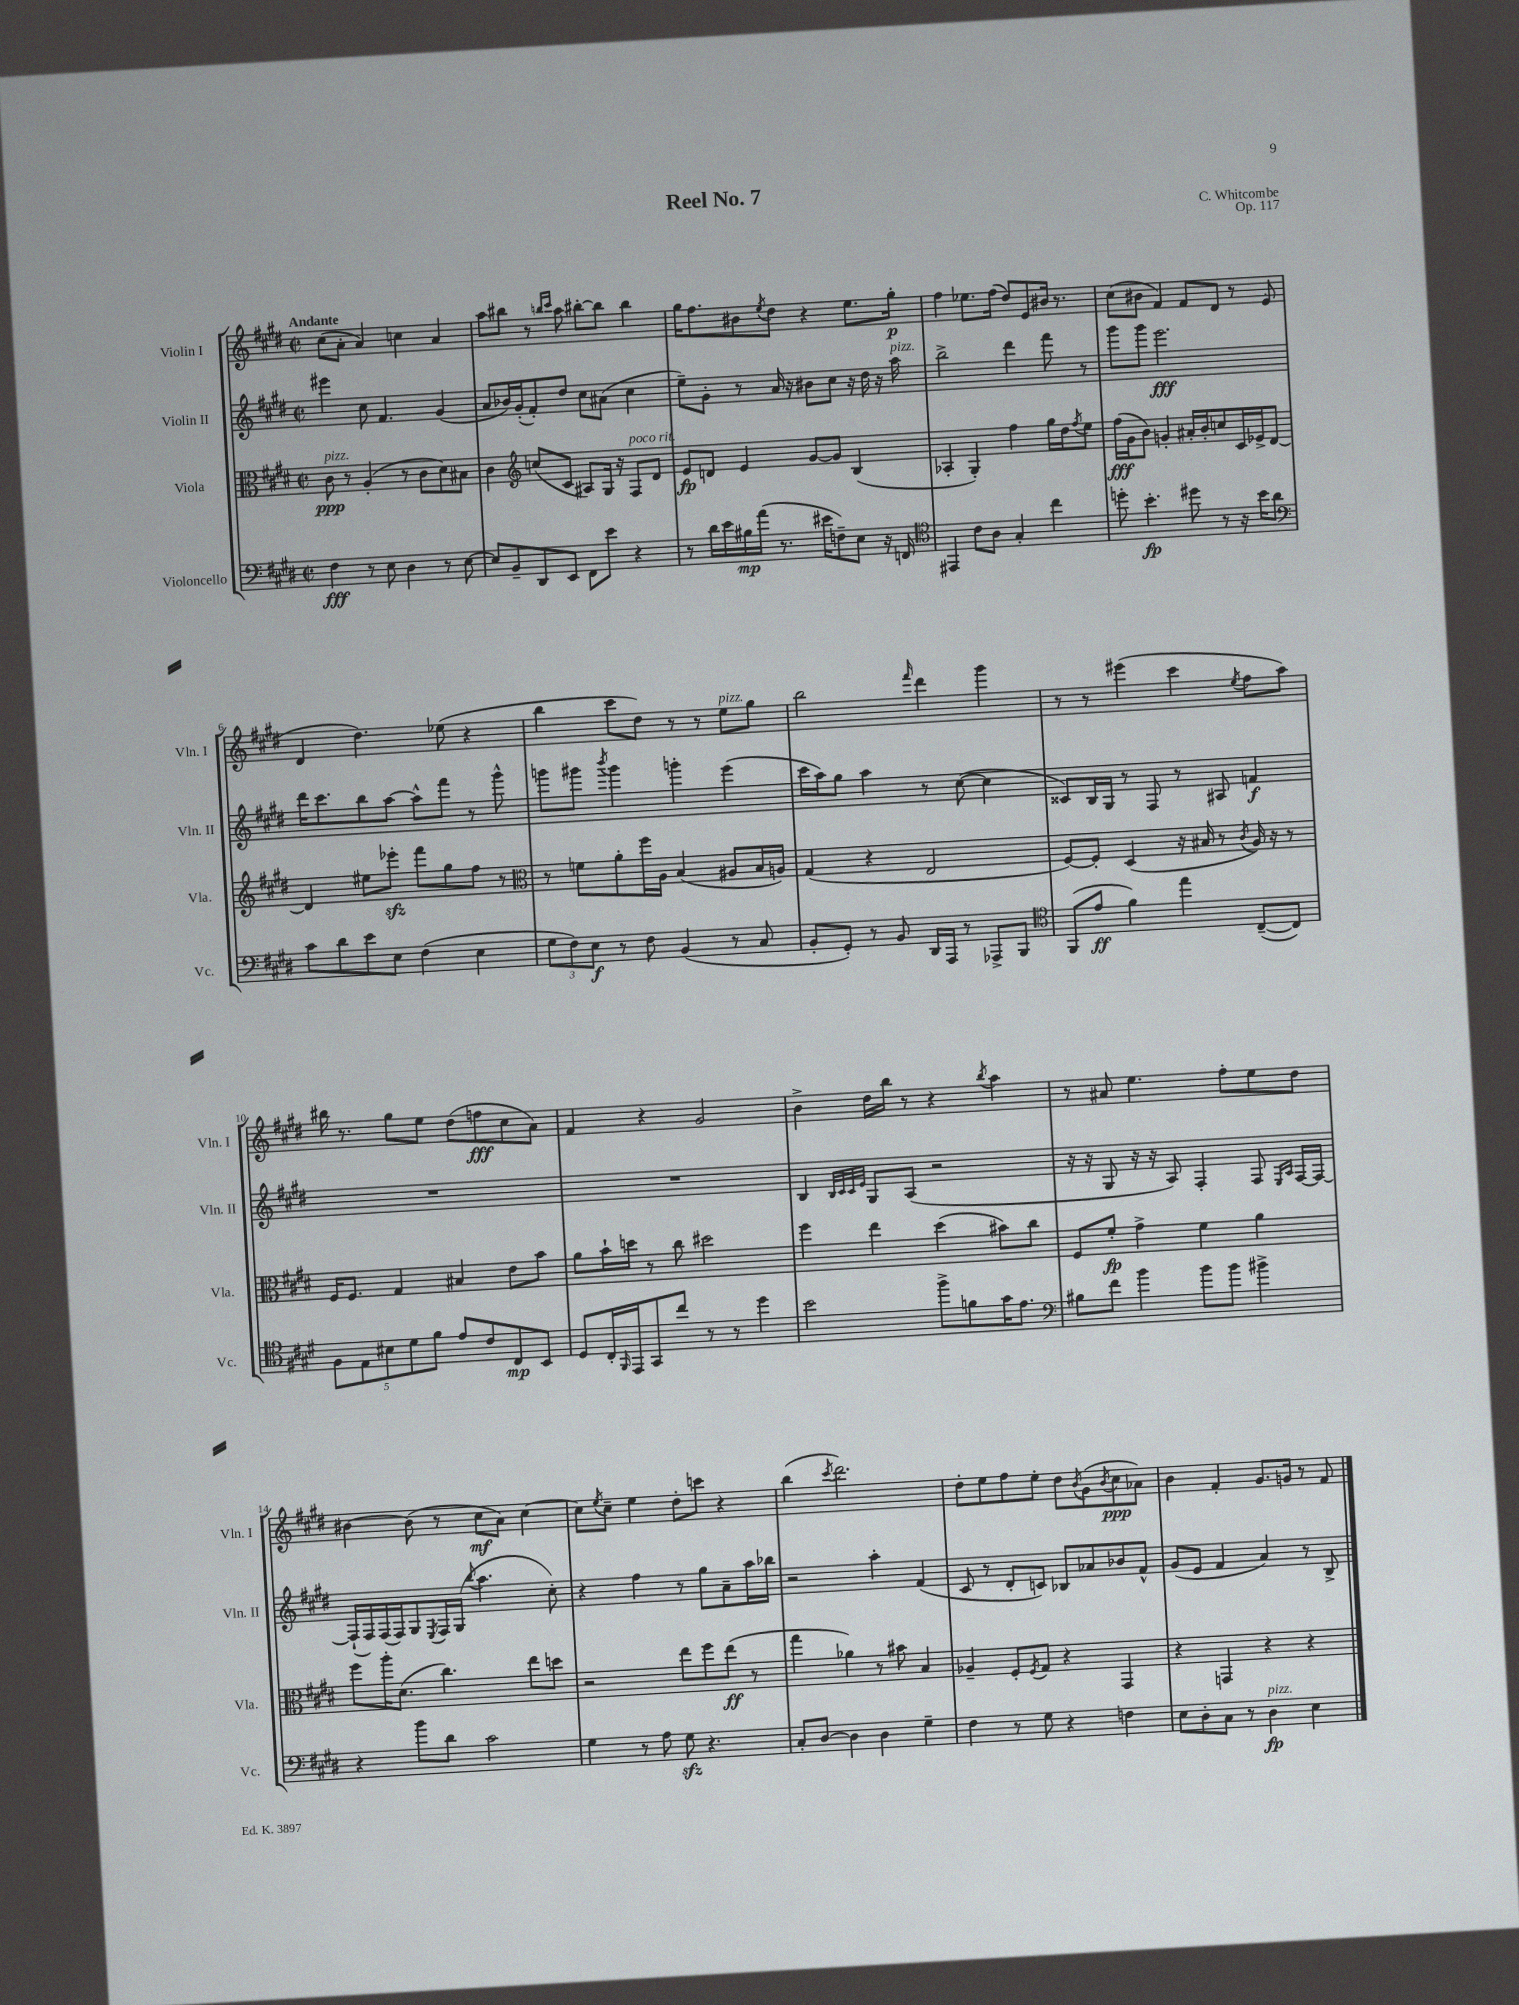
\header { title = "Reel No. 7" composer = "C. Whitcombe" opus = "Op. 117" }
<<
\new StaffGroup <<
\new Staff = "s0" \with { instrumentName = "Violin I" shortInstrumentName = "Vln. I" } {
    \clef treble \key e \major \defaultTimeSignature \time 2/2 \tempo "Andante"
    cis''8( a'8-. a'4) c''4 a'4 |
    a''8 bis''8 r8 \grace { b''16 cis'''16 } a''8 bis''8~-. bis''8 bis''4 |
    gis''16 fis''8. bis'8 \acciaccatura { e''8 } dis''8 r4 e''8. gis''16-.\p |
    fis''4 ees''8. fis''16( dis''8) e'8 bis'16 r8. |
    cis''8( bis'8 fis'4) fis'8 dis'8 r8 e'8( |
    dis'4 dis''4.) ees''8( r4 |
    b''4 cis'''8 dis''8) r8 r8 e''8^\markup { \italic "pizz." } gis''8 |
    b''2 \grace { fis'''16 } dis'''4 gis'''4 |
    r8 r8 eis'''4( cis'''4 \acciaccatura { e''8 } fis''8 a''8) |
    bis''16 r8. gis''8 e''8 dis''8( f''8\fff cis''8 a'8) |
    fis'4 r4 gis'2 |
    b'4-> dis''16 b''16 r8 r4 \acciaccatura { b''8 } a''4 |
    r8 ais'8 e''4. fis''8-. e''8 dis''8 |
    bis'4~ bis'8( r8 cis''8\mf a'8) cis''4~ |
    cis''8 \acciaccatura { e''8 } cis''8-- e''4 dis''8-. c'''8 r4 |
    b''4( \acciaccatura { cis'''8 } dis'''2.) |
    dis''8-. e''8 fis''8 e''8-. dis''8 \acciaccatura { b'8 } gis'8( \acciaccatura { b'8 } cis''8\ppp aes'8) |
    b'4 fis'4-. gis'8. g'16 r8 fis'8 \bar "|." |
}
\new Staff = "s1" \with { instrumentName = "Violin II" shortInstrumentName = "Vln. II" } {
    \clef treble \key e \major \defaultTimeSignature \time 2/2
    eis'''4 cis''8 fis'4. gis'4( |
    a'8 bes'16) gis'16-.( fis'8-.) dis''8 cis''8 ais'8( cis''4 |
    e''8--) gis'8-. r8 a'16 r16 bis'8 cis''8 r16 dis''16 r16 a''16^\markup { \italic "pizz." } |
    b''2-> dis'''4 fis'''8 r8 |
    gis'''8 gis'''8 e'''2.\fff |
    dis'''16 cis'''8. b''8 a''8~ a''8-^ fis'''8 r8 gis'''8-^ |
    g'''8 gis'''8 \acciaccatura { b'''8 } gis'''4 g'''4-. e'''4( |
    cis'''16 a''16) gis''8 a''4 r8 cis''8~( cis''4 |
    cisis'8) b16 gis16 r8 fis8 r8 ais8 f'4\f |
    R1 |
    R1 |
    b4 \grace { b32 cis'32 cis'32 e'32 } gis8 a8( r2 |
    r16 r16 gis8 r16 r16 a8) fis4-. fis8 \grace { e16 a16 } fis16~ fis16~ |
    fis16-!( fis16) fis16( fis16) gis8 \acciaccatura { e8 } fis16 gis16( \appoggiatura { b''8 } a''4. cis''8-.) |
    r4 fis''4 r8 gis''8 a'8-- a''16 bes''16 |
    r2 a''4-. fis'4( |
    cis'8 r8 dis'8-. c'8) bes8 aes'8 bes'8 fis'8-^ |
    gis'8( e'8 fis'4 a'4) r8 b8-> \bar "|." |
}
\new Staff = "s2" \with { instrumentName = "Viola" shortInstrumentName = "Vla." } {
    \clef alto \key e \major \defaultTimeSignature \time 2/2
    cis'8\ppp^\markup { \italic "pizz." } r8 a4-.( r8 cis'8 dis'8) bis8 |
    cis'4 \clef treble c''8( cis'8 ais8) gis16 r16 fis8^\markup { \italic "poco rit." } dis'8 |
    e'8\fp d'8 e'4 gis'8~ gis'8 b4( |
    aes4-. gis4-.) fis''4 gis''16 dis''16 \acciaccatura { fis''8 } e''8 |
    fis''16\fff( gis'16 b'8) g'4-. ais'16-. b'16-. c''8 cis'16 ees'16-> dis'8~ |
    dis'4 eis''8 ees'''8-.\sfz fis'''8 gis''8 fis''8 r8 |
    \clef alto r8 f'8 a'8-. fis''16 a16 b4( ais8 b16 a16) |
    gis4( r4 e2 |
    fis8~) fis8-. dis4( r16 bis16 r8 \acciaccatura { cis'8 } a16) r16 r8 |
    fis16 fis8. gis4 bis4 e'8 b'8 |
    a'8 b'16-! d''16 r8 cis''8 dis''2 |
    fis''4 e''4 dis''4( bis'8) cis''8 |
    fis8 fis'8-.\fp gis'4-> fis'4 a'4 |
    fis''8 a''16-. dis'8.( cis''4.) e''8 d''8 |
    r2 e''8 fis''8 e''8\ff( r8 |
    gis''4 aes'4) r8 bis'8 b4 |
    aes4-- fis8-. \acciaccatura { fis8 } gis8 r4 gis,4 |
    r4 g,4 r4 r4 \bar "|." |
}
\new Staff = "s3" \with { instrumentName = "Violoncello" shortInstrumentName = "Vc." } {
    \clef bass \key e \major \defaultTimeSignature \time 2/2
    fis4\fff r8 e8 dis4 r8 e8~ |
    e8 b,8-- dis,8 e,8 fis,8 e'8 r4 |
    r8 dis'16 e'16 bis16\mp a'16( r8. eis'16 f8--) e8 r16 f,16 |
    \clef tenor eis,4 cis'8 a8 gis4-. cis''4 |
    d''8-. b'4.-.\fp dis''8 r8 r16 b'16 a'8 |
    \clef bass cis'8 dis'8 e'8 e8 fis4( e4 |
    \tuplet 3/2 { gis8 fis8) e8\f } r8 fis8 b,4( r8 cis8 |
    b,8-. gis,8-.) r8 b,8 dis,16 a,,16 r8 aes,,8-> b,,8 |
    \clef tenor fis,8( e'8\ff fis'4) e''4 cis8~--( cis8) |
    \tuplet 5/4 { fis8 e8 bis8 dis'8 fis'8 } e'8 cis'8 cis8\mp b,8 |
    dis8 cis16-. \grace { fis,16 } e,16 gis,8 cis''8 r8 r8 dis''4 |
    b'2 fis''8-> f'8 gis'16 e'8. |
    \clef bass bis8 fis'8 b'4 b'8 b'8 bis'4-> |
    r4 b'8 dis'8 cis'2 |
    gis4 r8 a8 gis8\sfz r4. |
    cis8-. dis8~ dis4 dis4 gis4-- |
    fis4 r8 gis8 r4 f4 |
    e8 dis8-. cis8 r8 dis4\fp^\markup { \italic "pizz." } e4 \bar "|." |
}
>>
>>
